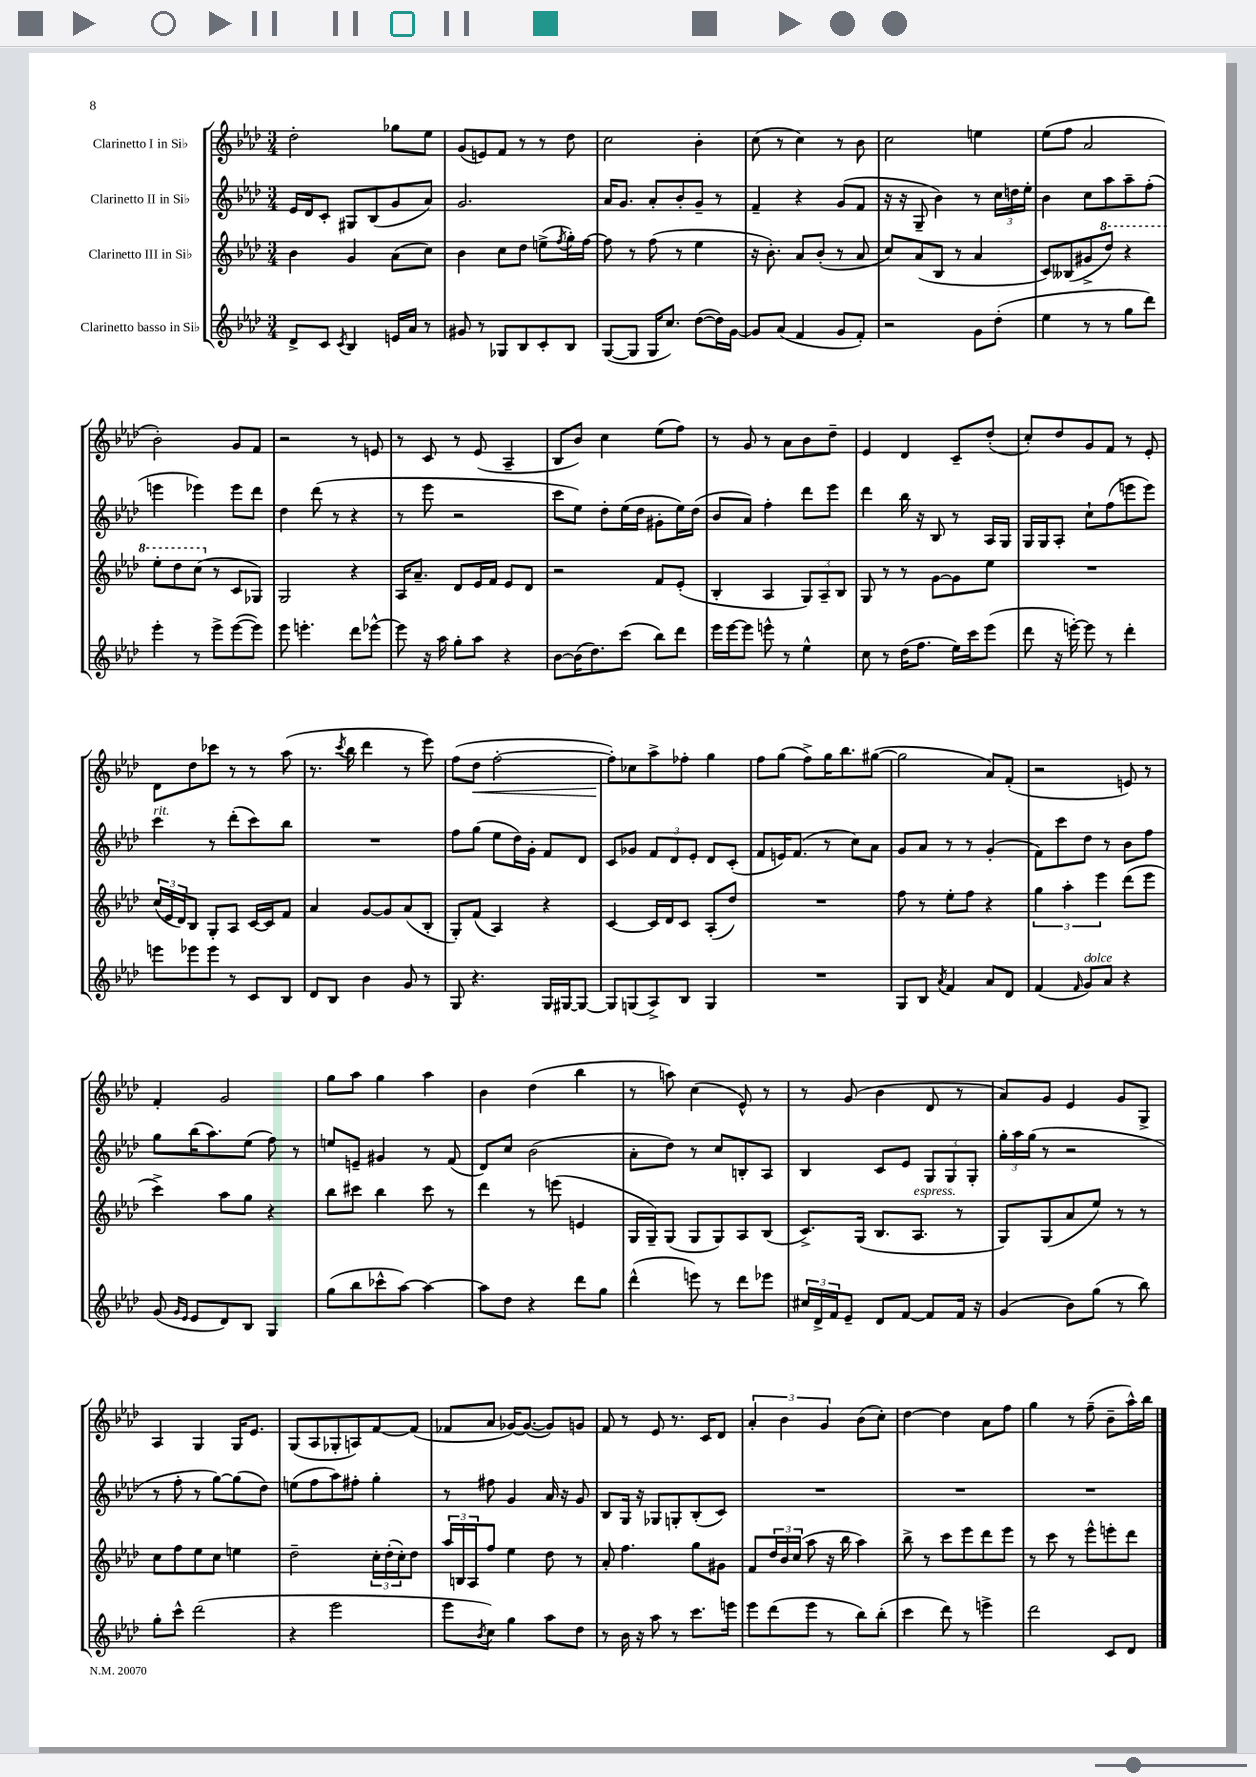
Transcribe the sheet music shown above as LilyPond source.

<<
\new StaffGroup <<
\new Staff = "s0" \with { instrumentName = "Clarinetto I in Sib" } {
    \clef treble \key aes \major \numericTimeSignature \time 3/4
    des''2-. ges''8 ees''8 |
    g'8( e'8) f'8 r8 r8 des''8 |
    c''2 bes'4-. |
    c''8( r8 c''4) r8 bes'8 |
    c''2 e''4 |
    ees''8( f''8 aes'2 |
    bes'2-.) g'8 f'8 |
    r2 r8 e'8 |
    r8 c'8 r8 ees'8( aes4-- |
    bes8 bes'8) c''4 ees''8( f''8) |
    r8 g'8 r8 aes'8 bes'8 des''8-- |
    ees'4 des'4 c'8-- des''8-.( |
    c''8-.) des''8 g'8 f'8 r8 ees'8-. |
    des'8 des''8 ces'''8 r8 r8 aes''8( |
    r8. \acciaccatura { c'''8 } bes''16 des'''4 r8 ees'''8) |
    f''8( des''8\< f''2~-. |
    f''8-.\!) ces''8 aes''8-> fes''8-. g''4 |
    f''8 g''8( f''8->) g''16 bes''8. gis''8~( |
    gis''2 aes'8) f'8-.( |
    r2 e'8) r8 |
    f'4-. g'2 |
    g''8 aes''8 g''4 aes''4 |
    bes'4 des''4( bes''4 |
    r8 a''8) c''4( ees'8-^) r8 |
    r8 g'8( bes'4 des'8 r8 |
    aes'8) g'8 ees'4 g'8 g8-> |
    aes4 g4 g16 ees'8. |
    g8( aes8 ges8-. a8) f'8~ f'8( |
    fes'8 aes'8 ges'16~) ges'8.~( ges'8) g'8 |
    f'8 r8 ees'8 r8. c'16 des'8 |
    \tuplet 3/2 { aes'4-. bes'4 g'4 } bes'8( c''8-.) |
    des''4~ des''4 aes'8 f''8 |
    g''4 r8 f''8--( bes'8-- aes''16-^) bes''16 \bar "|." |
}
\new Staff = "s1" \with { instrumentName = "Clarinetto II in Sib" } {
    \clef treble \key aes \major \numericTimeSignature \time 3/4
    ees'16 des'16 c'8-. gis8 bes8( g'8 aes'8) |
    g'2. |
    aes'16 g'8. aes'8-. bes'8-. g'8-- r8 |
    f'4-- r4 g'8( f'8 |
    r16 r16 g8-- bes'4) r8 \tuplet 3/2 { c''16 d''16 ees''16-. } |
    bes'4 c''8 aes''8 aes''8-- f''8-.( |
    e'''4 ees'''4) ees'''8 des'''8 |
    des''4 des'''8( r8 r4 |
    r8 ees'''8 r2 |
    c'''8 ees''8) des''8-. ees''16( des''16 gis'8-. ees''16) des''16( |
    bes'8 aes'8) f''4-. des'''8 ees'''8 |
    des'''4 bes''16 r16 bes8 r8 aes16 g16 |
    g16 g16 aes8-. c''8-! f''8( e'''8 e'''8) |
    c'''4^\markup { \italic "rit." } r8 des'''8-.( c'''8) bes''8 |
    R2. |
    f''8 g''8( ees''8 des''16) g'16-. f'8 des'8 |
    c'8 ges'8 \tuplet 3/2 { f'8 des'8 ees'8-. } des'8 c'8-.( |
    f'8 e'16) f'8.( r8 c''8) aes'8 |
    g'8 aes'8 r8 r8 g'4-.( |
    f'8) c'''8 des''8 r8 bes'8 f''8 |
    g''8 bes''16( aes''8.) ees''8( f''8) r8 |
    e''8 e'8-- gis'4 r8 f'8( |
    des'8) c''8 bes'2( |
    aes'8-. des''8) r8 c''8 b8-. aes8 |
    bes4 c'8 ees'8 \tuplet 3/2 { g8 g8 g8-. } |
    \tuplet 3/2 { g''16-. aes''16 g''16( } r8 r2 |
    r8 f''8-. r8 g''8~) g''8( des''8) |
    e''8( f''8 aes''8) fis''8-. g''4-. |
    r8 fis''8 g'4 aes'16 r16 g'8 |
    bes8 g16 r16 ges8 g8-. bes8-.( c'8) |
    R2. |
    R2. |
    R2. \bar "|." |
}
\new Staff = "s2" \with { instrumentName = "Clarinetto III in Sib" } {
    \clef treble \key aes \major \numericTimeSignature \time 3/4
    bes'4 g'4 aes'8( c''8) |
    bes'4 c''8 des''8 e''8->( \acciaccatura { f''8 } g''16-.) f''16~ |
    f''8 r8 f''8( r8 ees''4 |
    r16 bes'8.-.) aes'8 bes'8-.( r8 aes'8 |
    c''8) aes'8( bes8 r8 aes'4 |
    c'8) beses8( gis'8-> \ottava #1 des'''8) r4 |
    ees'''8-. des'''8 c'''8( \ottava #0 r8 c'8 ges8) |
    g2 r4 |
    aes16 aes'8.-- des'8 ees'16 f'16 ees'8 des'8 |
    r2 f'8 ees'8-.( |
    bes4-. aes4 \tuplet 3/2 { g8) aes8-- bes8 } |
    g8 r8 r8 g'8~ g'8 ees''8 |
    R2. |
    \tuplet 3/2 { c''16( ees'16 des'16) } bes8 g8-. aes8 c'16~ c'16 f'8 |
    aes'4 g'8~ g'8 aes'8( bes8-. |
    g8-.) f'8( aes4) r4 |
    c'4~ c'16 des'16 c'8 aes8-.( des''8) |
    R2. |
    f''8 r8 ees''8-. f''8 r4 |
    \tuplet 3/2 { g''4 aes''4-. ees'''4 } des'''8( ees'''8 |
    c'''4->) aes''8 g''8 r4 |
    bes''8 cis'''8 bes''4 cis'''8 r8 |
    des'''4 r8 e'''8( e'4 |
    g16 g16--) g8( g8 g8) aes8 bes8( |
    c'8.->) g16( bes8. aes8.^\markup { \italic "espress." } r8 |
    g8) g8( aes'8 ees''8) r8 r8 |
    c''8 f''8 ees''8 c''8 e''4 |
    des''2-- \tuplet 3/2 { c''16-. des''16-.( c''16-.) } des''8 |
    \tuplet 3/2 { aes''16 b16 aes16 } f''8 ees''4 des''8 r8 |
    aes'8-. f''4. g''8 gis'8 |
    f'8 \tuplet 3/2 { des''16 bes'16 c''16( } aes''8 r16 bes''16 aes''4) |
    bes''8-> r8 c'''8 ees'''8 des'''8 ees'''8 |
    r8 c'''8 r8 ees'''8-^ e'''8-. des'''8 \bar "|." |
}
\new Staff = "s3" \with { instrumentName = "Clarinetto basso in Sib" } {
    \clef treble \key aes \major \numericTimeSignature \time 3/4
    des'8-> c'8 \acciaccatura { c'8 } bes4 e'16 aes'16 r8 |
    gis'8 r8 ges8 bes8 c'8-. bes8 |
    g8~( g8 g16 c''8.) des''8~( des''16) g'16~ |
    g'8 aes'8( f'4 g'8 f'8-.) |
    r2 g'8 des''8-.( |
    ees''4 r8 r8 g''8 des'''8) |
    ees'''4-. r8 ees'''8-> ees'''8~( ees'''8) |
    ees'''8 e'''4.-. des'''8 ees'''8~-^ |
    ees'''8 r16 aes''16 g''8-. aes''8 r4 |
    bes'8~ bes'16( des''8.) c'''8( bes''8) des'''8 |
    ees'''16 ees'''16~ ees'''8 e'''8-^ r8 ees''4-^ |
    c''8 r8 des''16( f''8. ees''16) c'''16 ees'''8( |
    des'''8 r16 e'''16~-.) e'''8 r8 des'''4-. |
    e'''8 ees'''8 ees'''8 r8 c'8 bes8 |
    des'8 bes8 bes'4 g'8 r8 |
    g8 r4. g16 gis16~ gis8~ |
    gis8 g8( aes8->) bes8 g4 |
    R2. |
    g8 bes8 \acciaccatura { aes'8 } f'4 aes'8 des'8 |
    f'4( \grace { f'16 } g'8^\markup { \italic "dolce" }) aes'8 r4 |
    g'8( \grace { g'16 ees'16 } ees'8 des'8) bes8 g4 |
    g''8( bes''8 ces'''8-^ aes''8~) aes''4~ |
    aes''8 des''8 r4 des'''8 g''8 |
    des'''4-^( e'''8) r8 des'''8 ees'''8 |
    \tuplet 3/2 { cis''16 des'16-> f'16 } ees'8-- des'8 f'8~ f'8 f'16 r16 |
    g'4( bes'8) g''8( r8 bes''8) |
    g''8-. c'''8-^ des'''2( |
    r4 ees'''2 |
    ees'''8 \acciaccatura { bes'8 } c''8) g''4 aes''8 des''8 |
    r8 bes'16 r16 aes''8 r8 c'''8. e'''16 |
    ees'''8 des'''8( ees'''8 r8 bes''8) bes''8-.( |
    c'''4 des'''8) r8 e'''4-> |
    des'''2 c'8 des'8 \bar "|." |
}
>>
>>
\layout { \context { \Score \remove "Bar_number_engraver" } }
